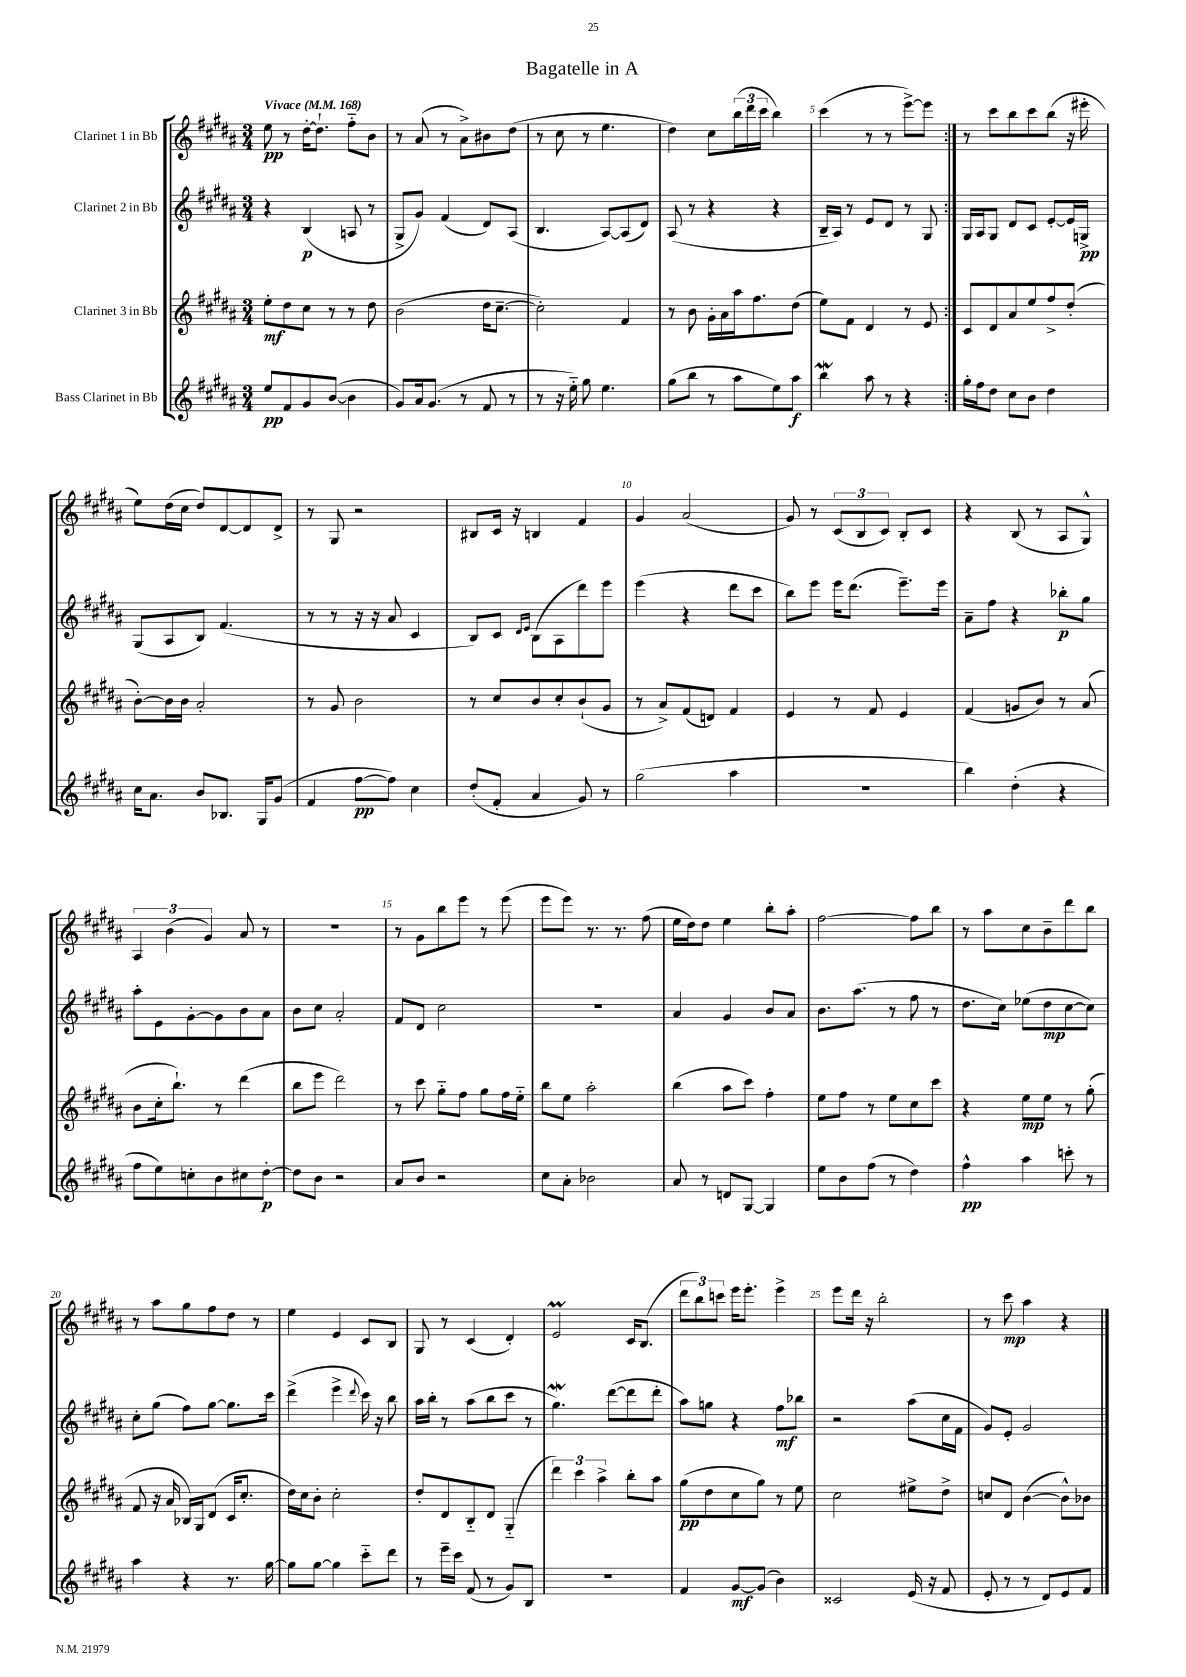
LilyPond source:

\header { title = "Bagatelle in A" }
<<
\new StaffGroup <<
\new Staff = "s0" \with { instrumentName = "Clarinet 1 in Bb" } {
    \clef treble \key b \major \numericTimeSignature \time 3/4 \tempo "Vivace" 4 = 168
    \repeat volta 2 { e''8\pp r8 dis''16~-. dis''8.-! fis''8-_ b'8 |
    r8 ais'8( r8 ais'8->) bis'8 dis''8( |
    r8 cis''8 r8 e''4. |
    dis''4) cis''8 \tuplet 3/2 { b''16( dis'''16 cis'''16 } b''4) |
    cis'''4( r8 r8 e'''8~->) e'''8 | }
    r8 cis'''8 b''8 cis'''8 b''8( r16 eis'''16-. |
    e''8) dis''16( cis''16 dis''8) dis'8~ dis'8 dis'8-> |
    r8 gis8 r2 |
    bis8 cis'16 r16 b4 fis'4 |
    gis'4 ais'2( |
    gis'8) r8 \tuplet 3/2 { cis'8( b8 cis'8) } b8-. cis'8 |
    r4 b8( r8 ais8 gis8-^) |
    \tuplet 3/2 { ais4 b'4( gis'4) } ais'8 r8 |
    R2. |
    r8 gis'8 b''8 e'''8 r8 e'''8( |
    e'''8 e'''8) r8. r8. fis''8( |
    e''16 dis''16) dis''8 e''4 b''8-. ais''8-. |
    fis''2~ fis''8 b''8 |
    r8 ais''8 cis''8 b'8-- dis'''8 b''8 |
    r8 ais''8 gis''8 fis''8 dis''8 r8 |
    e''4 e'4 cis'8 b8 |
    gis8 r8 cis'4( dis'4-.) |
    e'2\prall cis'16 b8.( |
    \tuplet 3/2 { dis'''8 b''8) c'''8 } e'''16 e'''8.-. e'''4-> |
    e'''8 dis'''16 r16 b''2-. |
    r8 cis'''8\mp ais''4 r4 \bar "|." |
}
\new Staff = "s1" \with { instrumentName = "Clarinet 2 in Bb" } {
    \clef treble \key b \major \numericTimeSignature \time 3/4
    \repeat volta 2 { r4 b4\p( a8 r8 |
    gis8-> gis'8) fis'4( dis'8) ais8( |
    b4. ais8~) ais8( dis'8) |
    ais8( r8 r4 r4 |
    b16-- ais16) r8 e'8 dis'8 r8 gis8 | }
    gis16 ais16 gis8 dis'8 cis'8 e'8~-. e'16 g16->\pp |
    gis8( ais8 b8) fis'4.( |
    r8 r8 r16 r16 ais'8 cis'4 |
    b8) cis'8 \grace { dis'16 e'16 } b8( ais8 dis'''8) e'''8 |
    e'''4( r4 dis'''8 cis'''8 |
    b''8) e'''8 e'''16 dis'''8.( e'''8.--) e'''16 |
    ais'8-- fis''8 r4 bes''8-.\p gis''8 |
    ais''8-. e'8 gis'8~-. gis'8 b'8 ais'8 |
    b'8 cis''8 ais'2-. |
    fis'8 dis'8 cis''2 |
    R2. |
    ais'4 gis'4 b'8 ais'8 |
    b'8. ais''8.( r8 fis''8 r8 |
    dis''8. cis''16) ees''8( dis''8\mp cis''8~ cis''8) |
    cis''8-. gis''8( fis''8) gis''8~ gis''8. cis'''16 |
    dis'''4->( e'''4-> \appoggiatura { dis'''8 } cis'''16) r16 b''8 |
    ais''16 b''16-. r8 ais''8( b''8 cis'''8 r8 |
    gis''4.\mordent) dis'''8~( dis'''8 dis'''8-. |
    ais''8) g''8 r4 fis''8\mf bes''8 |
    r2 ais''8( cis''16 fis'16 |
    gis'8) e'8-. gis'2 \bar "|." |
}
\new Staff = "s2" \with { instrumentName = "Clarinet 3 in Bb" } {
    \clef treble \key b \major \numericTimeSignature \time 3/4
    \repeat volta 2 { e''8-.\mf dis''8 cis''8 r8 r8 dis''8 |
    b'2( dis''16 cis''8.~-- |
    cis''2-.) fis'4 |
    r8 b'8 gis'16-. ais'16 ais''16 fis''8. dis''8( |
    e''8) fis'8 dis'4 r8 e'8 | }
    cis'8 dis'8 ais'8 e''8 fis''8-> dis''8-.( |
    b'8~-.) b'16 b'16 ais'2-. |
    r8 gis'8 b'2 |
    r8 cis''8 b'8 cis''8-. b'8-!( gis'8 |
    r8 ais'8->) fis'8( d'8) fis'4 |
    e'4 r8 fis'8 e'4 |
    fis'4( g'8 b'8) r8 ais'8( |
    b'8 cis''16-. b''8.-!) r8 dis'''4( |
    b''8 e'''8 dis'''2) |
    r8 cis'''8 gis''8-_ fis''8 gis''8 fis''16 e''16-_ |
    b''8 e''8 ais''2-. |
    b''4( ais''8 cis'''8) fis''4-. |
    e''8 fis''8 r8 e''8 cis''8 cis'''8 |
    r4 e''8\mp e''8 r8 gis''8-.( |
    fis'8 r16 ais'16 bes16) gis16 dis'8( cis'16 cis''8.-. |
    dis''16) cis''16 b'8-. cis''2-. |
    dis''8-. dis'8 b8-_ dis'8 gis4-_( |
    \tuplet 3/2 { dis'''4) cis'''4 ais''4-> } b''8-. ais''8 |
    gis''8\pp( dis''8 cis''8 gis''8) r8 e''8 |
    cis''2 eis''8-> dis''8-> |
    c''8 dis'8 b'4~( b'8-^) bes'8 \bar "|." |
}
\new Staff = "s3" \with { instrumentName = "Bass Clarinet in Bb" } {
    \clef treble \key b \major \numericTimeSignature \time 3/4
    \repeat volta 2 { e''8\pp fis'8 gis'8 b'8~( b'4 |
    gis'8) ais'16 gis'8.( r8 fis'8 r8 |
    r8 r16 e''16-_) gis''8 e''4. |
    gis''8( b''8 r8 ais''8 e''8) ais''8\f |
    b''4\mordent ais''8 r8 r4 | }
    gis''16-. fis''16 dis''8 cis''8 b'8 dis''4 |
    cis''16 ais'8. b'8 bes8. gis16 gis'8( |
    fis'4 fis''8~\pp fis''8) cis''4 |
    dis''8-.( fis'8-. ais'4 gis'8) r8 |
    gis''2( ais''4 |
    R2. |
    b''4) dis''4-.( r4 |
    fis''8 e''8) c''8-. b'8 cis''8 dis''8~-.\p |
    dis''8 b'8 r2 |
    ais'8 b'8 r2 |
    cis''8 ais'8-. bes'2 |
    ais'8 r8 d'8 gis8~ gis4 |
    e''8 b'8 fis''8( r8 dis''4) |
    fis''4-^\pp ais''4 c'''8-. r8 |
    ais''4 r4 r8. gis''16~ |
    gis''8 gis''8~ gis''4 cis'''8-_ dis'''8 |
    r8 e'''16-- cis'''16 fis'8( r8 gis'8) b8 |
    R2. |
    fis'4 gis'8~\mf gis'8( b'4) |
    cisis'2 e'16( r16 fis'8 |
    e'8-. r8 r8 dis'8) e'8 fis'8 \bar "|." |
}
>>
>>
\layout { \context { \Score \override BarNumber.break-visibility = ##(#f #t #t) barNumberVisibility = #(every-nth-bar-number-visible 5) } }
